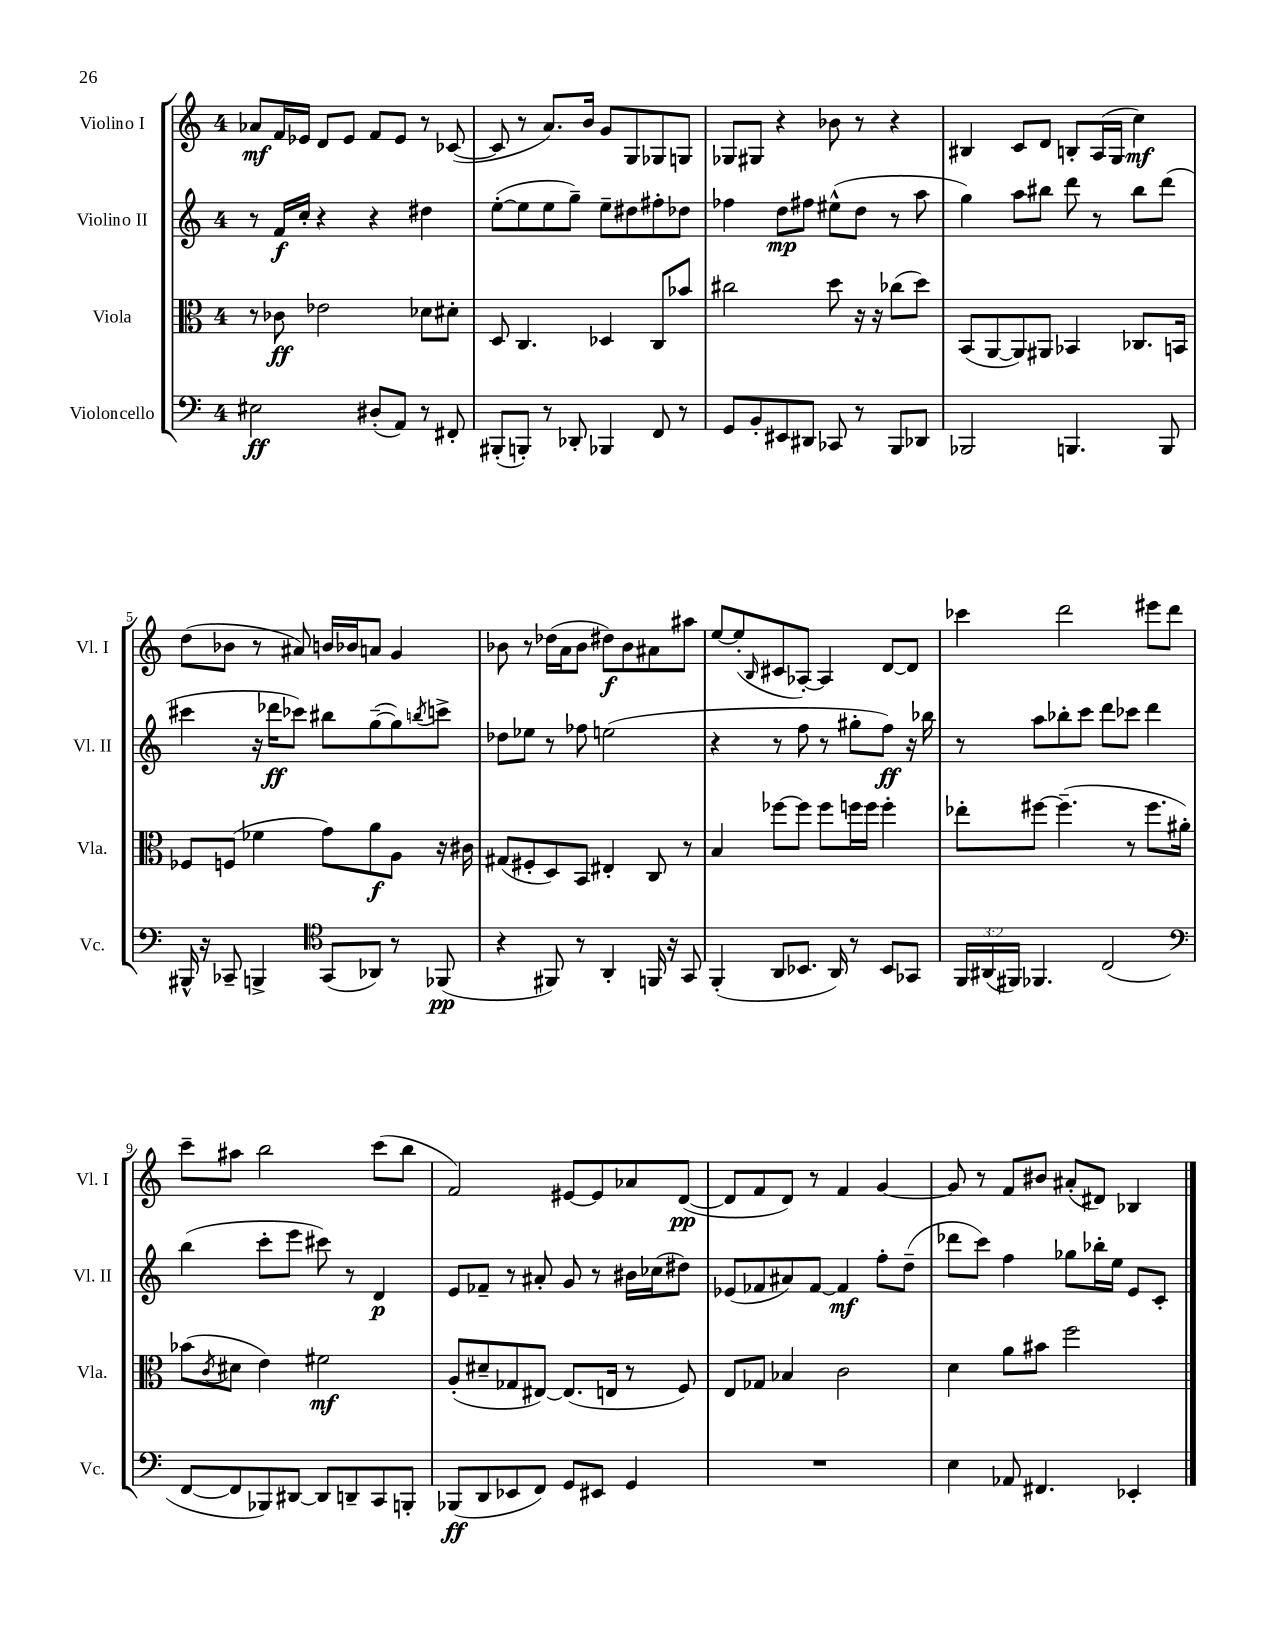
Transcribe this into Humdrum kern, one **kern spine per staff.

**kern	**kern	**kern	**kern
*staff4	*staff3	*staff2	*staff1
*clefF4	*clefC3	*clefG2	*clefG2
*k[]	*k[]	*k[]	*k[]
*M4/4	*M4/4	*M4/4	*M4/4
2E#	8r	8r	8a-
.	8c-	16f	16f
.	.	16cc'	16e-
.	2e-	4r	8d
.	.	.	8e-
(8D#'	.	4r	8f
8AA)	.	.	8e-
8r	8d-	4dd#	8r
8FF#'	8d#'	.	([8c-
=	=	=	=
(8BBB#'	8D	([8ee'	8c-]
8BBB')	4.C	8ee]	8r
8r	.	8ee	8.a)
8DD-'	.	8gg~)	.
.	.	.	16b
4BBB-	4D-	8ee~	8g
.	.	8dd#	8G
8FF	8C	8ff#'	8G-
8r	8b-	8dd-	8G
=	=	=	=
8GG	2cc#	4ff-	8G-
8BB'	.	.	8G#
8EE#	.	8dd	4r
8DD#	.	8ff#	.
8CC-	8dd	(8ee#^^	8b-
8r	16r	8dd	8r
.	16r	.	.
8BBB	(8cc-	8r	4r
8DD-	8dd)	8aa	.
=	=	=	=
2BBB-	(8BB	4gg)	4B#
.	[8AA	.	.
.	8AA])	8aa	8c
.	8AA#	8bb#	8d
4.BBB	4BB-	8ddd	8B'
.	.	8r	(16A
.	.	.	16G
.	8.C-	8bb#	4cc)
8BBB	.	(8ddd	.
.	16BB	.	.
=	=	=	=
16BBB#^^	8F-	4ccc#	(8dd
16r	.	.	.
8CC-~	(8F	.	8b-
4BBB^	4f-	16r	8r
.	.	16ddd-	.
.	.	8ccc-)	8a#)
*clefC4	*	*	*
(8GG	8g)	8bb#	16b
.	.	.	16b-
8AA-)	8a	([8gg~	8a
8r	8A	8gg])	4g
.	.	8qbb	.
(8FF-	16r	8ccc^	.
.	16c#	.	.
=	=	=	=
4r	(8G#	8dd-	8b-
.	8F#'	8ee-	8r
8FF#)	8D)	8r	(16dd-
.	.	.	16a
8r	8BB	8ff-	8b-
4AA'	4E#'	(2ee	8dd#)
.	.	.	8b-
16FF	8C	.	8a#
16r	.	.	.
8GG	8r	.	8aa#
=	=	=	=
(4FF'	4B	4r	[8ee
.	.	.	(8ee']
.	.	.	16qqB
8AA	[8ff-	8r	8c#
8.BB-	8ff-]	8ff	[8A-')
.	8ff-	8r	4A-]
16AA)	.	.	.
8r	16ff	8gg#'	.
.	16ff	.	.
8BB-	4ff'	8ff)	[8d
8GG-	.	16r	8d]
.	.	16bb-	.
=	=	=	=
24FF	8ee-'	8r	4ccc-
(24AA#	.	.	.
24FF#)	.	.	.
4.FF-	[8ff#	8aa	.
.	(4.ff#~]	8bb-'	2ddd
.	.	8ccc	.
(2C	.	8ddd	.
.	8r	8ccc-	.
.	8.ff#	4ddd	8eee#
.	.	.	8ddd
.	16a#')	.	.
=	=	=	=
*clefF4	*	*	*
[8FF	(8b-	(4bb	8ccc~
.	8qc	.	.
8FF]	8d#	.	8aa#
8BBB-)	4e)	8ccc'	2bb
[8DD#	.	8eee	.
8DD#]	2f#	8ccc#)	.
8DD~	.	8r	.
8CC	.	4d	(8ccc
8BBB'	.	.	8bb
=	=	=	=
(8BBB-	(8A'	8e	2f)
8DD	8d#~	8f-~	.
8EE-	8G-	8r	.
8FF)	[8E#)	8a#'	.
8GG	(8.E#]	8g	[8e#
8EE#	.	8r	8e#]
.	16E	.	.
4GG	8r	16b#	8a-
.	.	(16cc-	.
.	8F)	8dd#)	([8d
=	=	=	=
1r	8E	(8e-	8d]
.	8G-	8f-	8f
.	4B-	8a#)	8d)
.	.	[8f-	8r
.	2c	4f-]	4f
.	.	8ff'	[4g
.	.	(8dd~	.
=	=	=	=
4E	4d	8ddd-	8g]
.	.	8ccc)	8r
8AA-	8a	4ff	8f
4.FF#	8b#	.	8b#
.	2ff	8gg-	(8a#'
.	.	16bb-'	8d#)
.	.	16ee	.
4EE-'	.	8e	4B-
.	.	8c'	.
==	==	==	==
*-	*-	*-	*-
